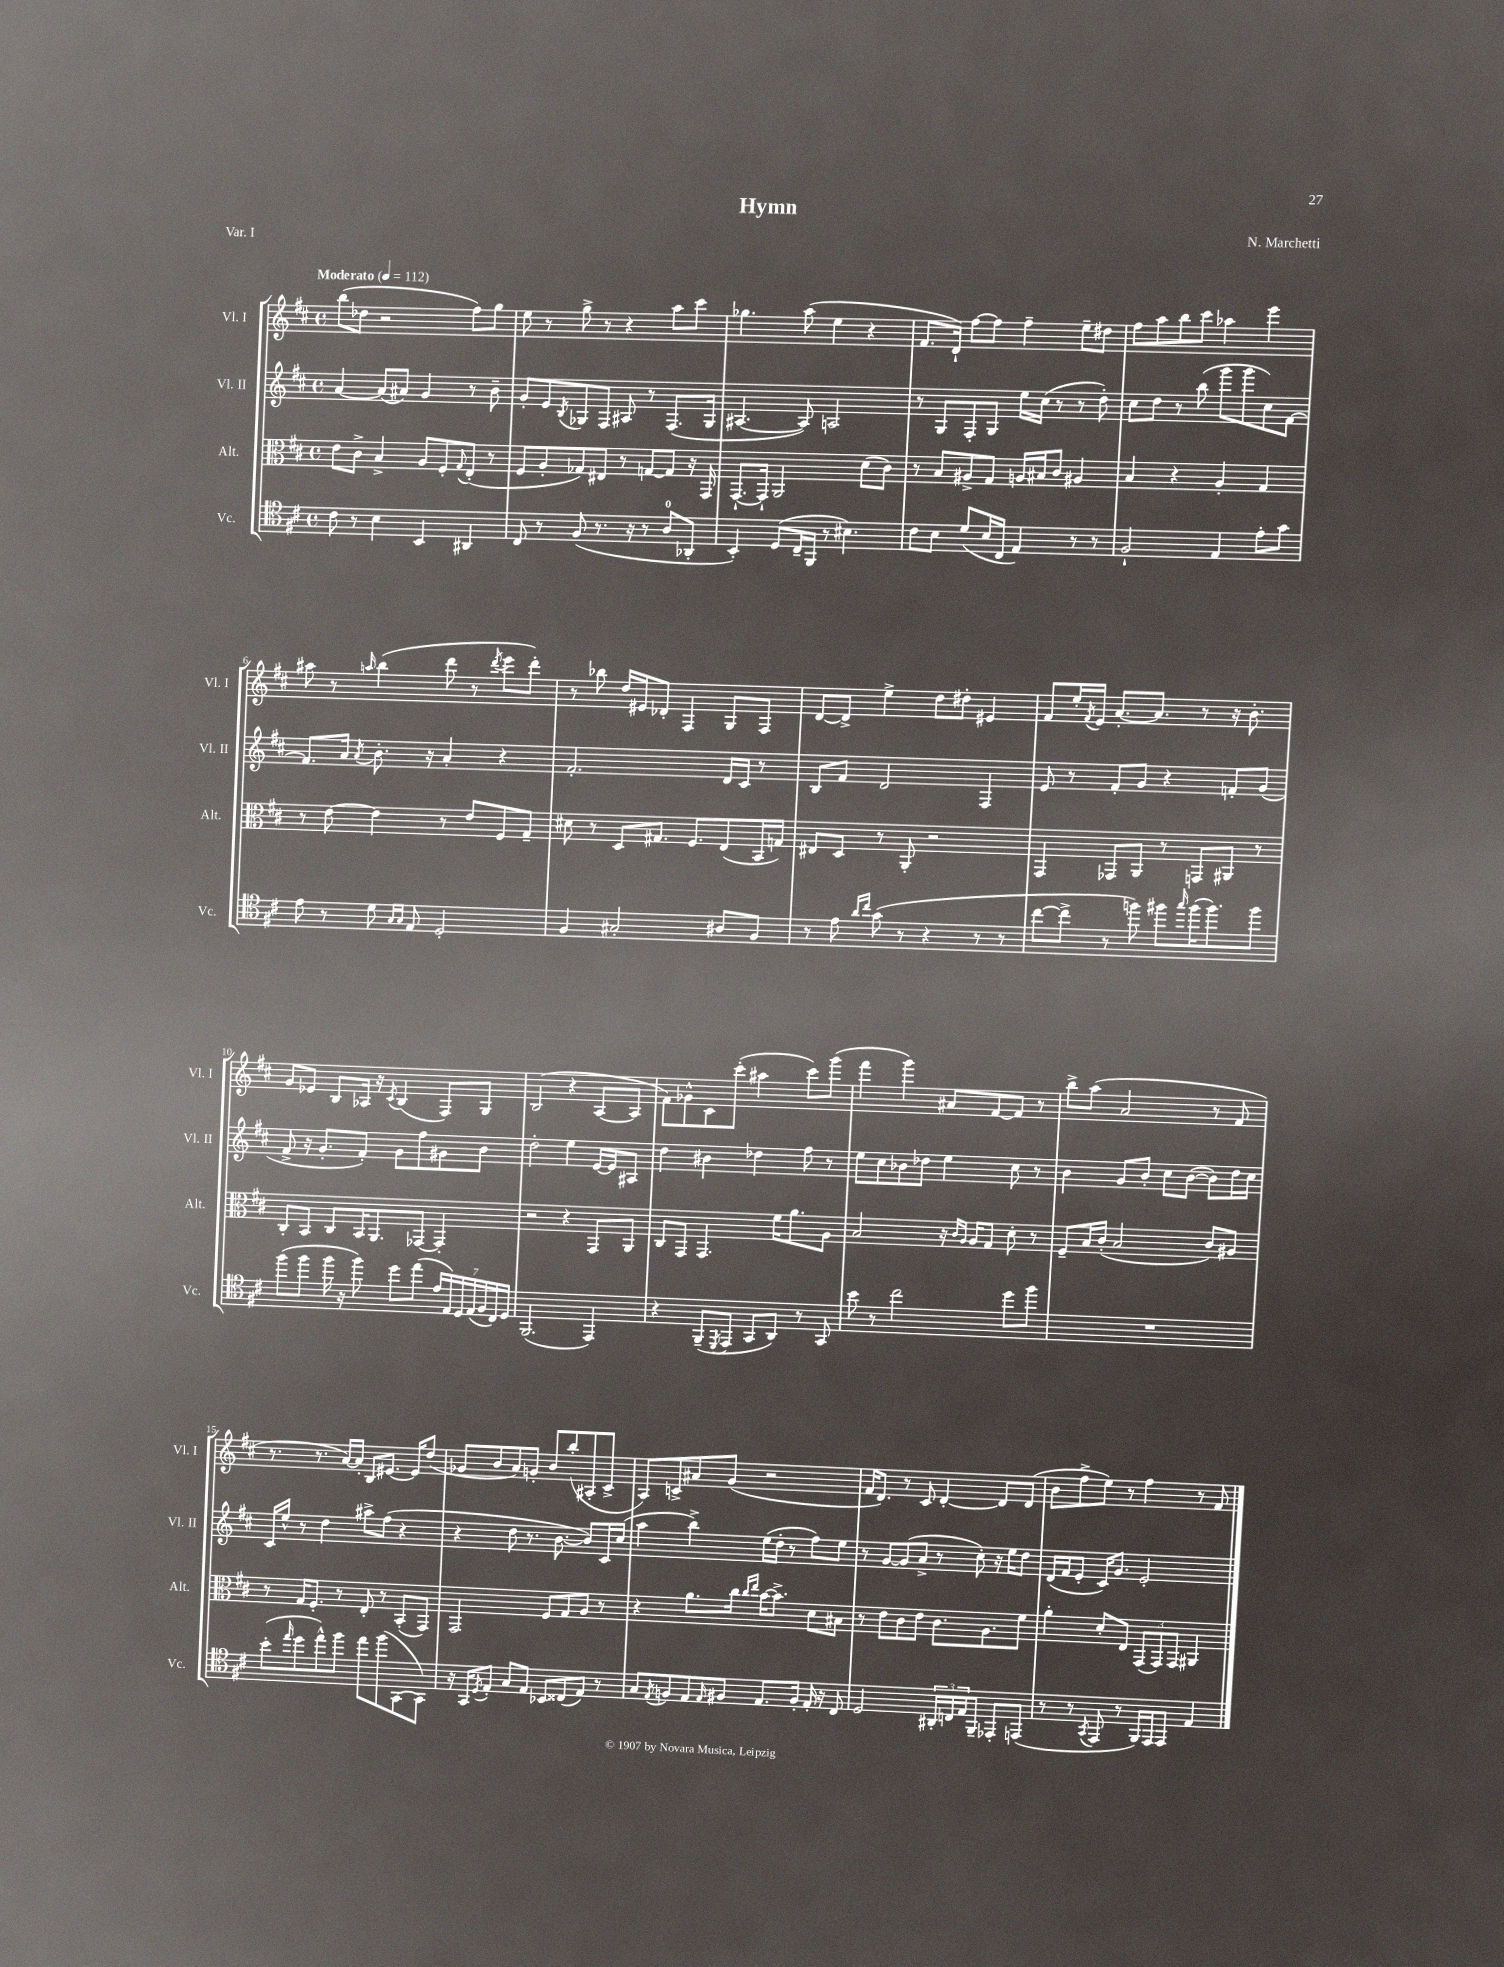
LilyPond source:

\header { title = "Hymn" composer = "N. Marchetti" piece = "Var. I" }
<<
\new StaffGroup <<
\new Staff = "s0" \with { instrumentName = "Vl. I" shortInstrumentName = "Vl. I" } {
    \clef treble \key d \major \defaultTimeSignature \time 4/4 \tempo "Moderato" 4 = 112
    b''8( des''8 r2 fis''8) g''8 |
    e''8 r8 g''8-> r8 r4 a''8 cis'''8 |
    ges''4. a''8( e''4 r4 |
    fis'8. d'16-!) fis''8~ fis''8 fis''4-- e''8-- dis''8 |
    fis''8 a''8 b''8 cis'''8 aes''4 e'''4 |
    ais''8 r8 \grace { a''16 } b''4( d'''8 r8 \acciaccatura { d'''8 } e'''8 d'''8-.) |
    r8 bes''8 d''16 eis'16 des'8-. fis4 g8 fis8 |
    d'8~ d'8-> e''4-> d''8 dis''8-. eis'4 |
    fis'8 e''16-. \acciaccatura { fis'8 } e'16 a'8.~-. a'8. r8 r16 b'8.-. |
    g'8 ees'8 b8 aes16 r16 \acciaccatura { cis'8 } b4( fis8) g8 |
    b2( r4 a8~ a8 |
    fis'8) ges'8-^ cis'8 cis'''8-.( ais''4 cis'''8) g'''8( |
    fis'''4 g'''4) ais'8 fis'8~ fis'8 r8 |
    b''8-> a''8( a'2 r8 fis'8 |
    r8. r8. a'16~) a'16-. b8 eis'8.~ eis'16 d''8( |
    ges'8 b'8 a'8) g'8-. b'8 b''8-.( ais8-. cis'8-> |
    a8) c'8-> ais'8 g'8( r2 |
    fis'16 d'8.) r8 cis'8 d'4~-. d'8 d'8( |
    b'8 fis''8-> e''8) r8 fis''4 r8 fis'8 \bar "|." |
}
\new Staff = "s1" \with { instrumentName = "Vl. II" shortInstrumentName = "Vl. II" } {
    \clef treble \key d \major \defaultTimeSignature \time 4/4
    a'4~ a'8( ais'8) g'4 r8 b'8-- |
    g'8-. e'8 \acciaccatura { b8 } ges8 fis8 ais8 r8 fis8.( ges16 |
    ais4.~ ais8) a2 |
    r8 g8 fis8-. g8 e''16 cis''16( r8 r8 d''8-.) |
    cis''8 d''8 r8 b''8( g'''8 g'''8 cis''8) fis'8~ |
    fis'8. a'16 \acciaccatura { a'8 } b'8.-. r16 a'4-. r4 |
    fis'2.-. d'16 cis'16 r8 |
    b8 fis'8 d'2 fis4 |
    e'8 r8 fis'8-. g'8 r4 f'8-. g'8( |
    fis'8-> r16 g'8.-. fis'8-.) g'8 fis''8 gis'8 b'8 |
    d''2-. e''4 e'16~ e'16 ais8 |
    d''4 bis'4 des''4 fis''8 r8 |
    e''8 cis''8 bes'8 des''8 e''4 cis''8 r8 |
    b'4 g'8 b'8-. cis''8 b'8~( b'8) d''16 cis''16 |
    cis'16 e''16-^ r8 d''4 ais''8-> fis''8( r4 |
    r4 d''8 r8. b'8.~ b'8) cis'16 cis''16( |
    a''4 b''4->) e''16( d''16-. r8 fis''8) e''8 |
    r8 g'8~ g'8( a'8-> r8 cis''8-.) r16 e''16 d''8 |
    d'16( fis'16 e'8-. cis'16) g'8. e'2-. \bar "|." |
}
\new Staff = "s2" \with { instrumentName = "Alt." shortInstrumentName = "Alt." } {
    \clef alto \key d \major \defaultTimeSignature \time 4/4
    e'8 cis'8-> b4-> a8 fis8-. \appoggiatura { g8 } e8-.( r8 |
    fis8 a8-. ges8) eis8 r8 g8~ g8 r16 g,16 |
    g,8.~-! g,16-! a,2 d'8( cis'8) |
    r8 b8 ais8-> g8 a16 bis16 cis'8 ais4 |
    b4 r4 a4-. g4 |
    r8 e'8~ e'4 r8 e'8 fis8 g8-- |
    dis'8 r8 d8 gis8. fis8. e8( b,16 g16) |
    eis8 d8 r8 a,8-. r2 |
    g,4 ges,8 a,8 r8 g,8 ais,8 r8 |
    cis8-. b,8 cis8 b,16 a,8. ges,8~ ges,4-. |
    r2 r4 g,8 a,8 |
    cis8 g,8 g,4. fis'16 a'8. a8 |
    b2 r16 \grace { cis'16 a16 } a16 g8 d'8-. r8 |
    fis8-- b16 cis'16-.( b2 cis'8) ais8 |
    r8 g16 fis8.-. r8 e8-. r8 b,8-.( g,8) |
    g,2 fis8 g8 a8 r8 |
    r4 a'8. cis''16 \grace { cis''16 e''16 } b'16~ b'8.-> d'8 bis8 |
    r8 e'8 cis'8 e'8 cis'8. a8. fis'8 |
    a'4-. d'8-. e8 \tuplet 3/2 { g,8( g,8) g,8 } ais,4 \bar "|." |
}
\new Staff = "s3" \with { instrumentName = "Vc." shortInstrumentName = "Vc." } {
    \clef tenor \key d \major \defaultTimeSignature \time 4/4
    cis'8 r8 b4 b,4 ais,4 |
    cis8 r8 fis8( r8. r16 r8 a8-0 aes,8-. |
    b,4-.) d8( cis16-- fis,16 r8 bis4.) |
    cis'8 b8 d'8( b16 cis16 e4) r8 r8 |
    fis2-! e4 e'8-. g'8 |
    e'8 r8 d'8 \grace { g16 g16 } e8 d2-. |
    fis4 gis2-. ais8 fis8 |
    r8 e'8 \grace { a'16 cis''16 } g'8( r8 r4 r8 r8 |
    cis''8~ cis''8-> r8 f''8) fis''8 \grace { g''16 } fis''16( fis''8.) fis''8 |
    fis''8( fis''8 fis''16 r16 fis''8) d''8 e''8( \tuplet 7/4 { e'16 e16) d16 e16( fis16 cis16) d16 } |
    fis,2.( e,4) |
    r4 fis,8--( \acciaccatura { d,8 } e,8 g,8 a,8) r8 g,8 |
    b'8 r8 cis''2 d''8 fis''8 |
    R1 |
    b'8-.( \grace { e''16 } d''8 e''8-^) fis''8 e''8 fis''8( g,8~ g,8) |
    r16 g,16 \acciaccatura { d8 } e8-. g8 e8 bes,8 cisis8( e8) r8 |
    g8 \acciaccatura { e8 } f8 e8 \grace { e16 } fis8 e8. fis16-. e16-. r16 cis8 |
    d2 \tuplet 3/2 { ais,16-. c16 e16 } fis,8-- ees,8-. e,8( |
    r8 r8 \acciaccatura { g,8 } e,8 r8 fis,16) e,16 e,8 e4 \bar "|." |
}
>>
>>
